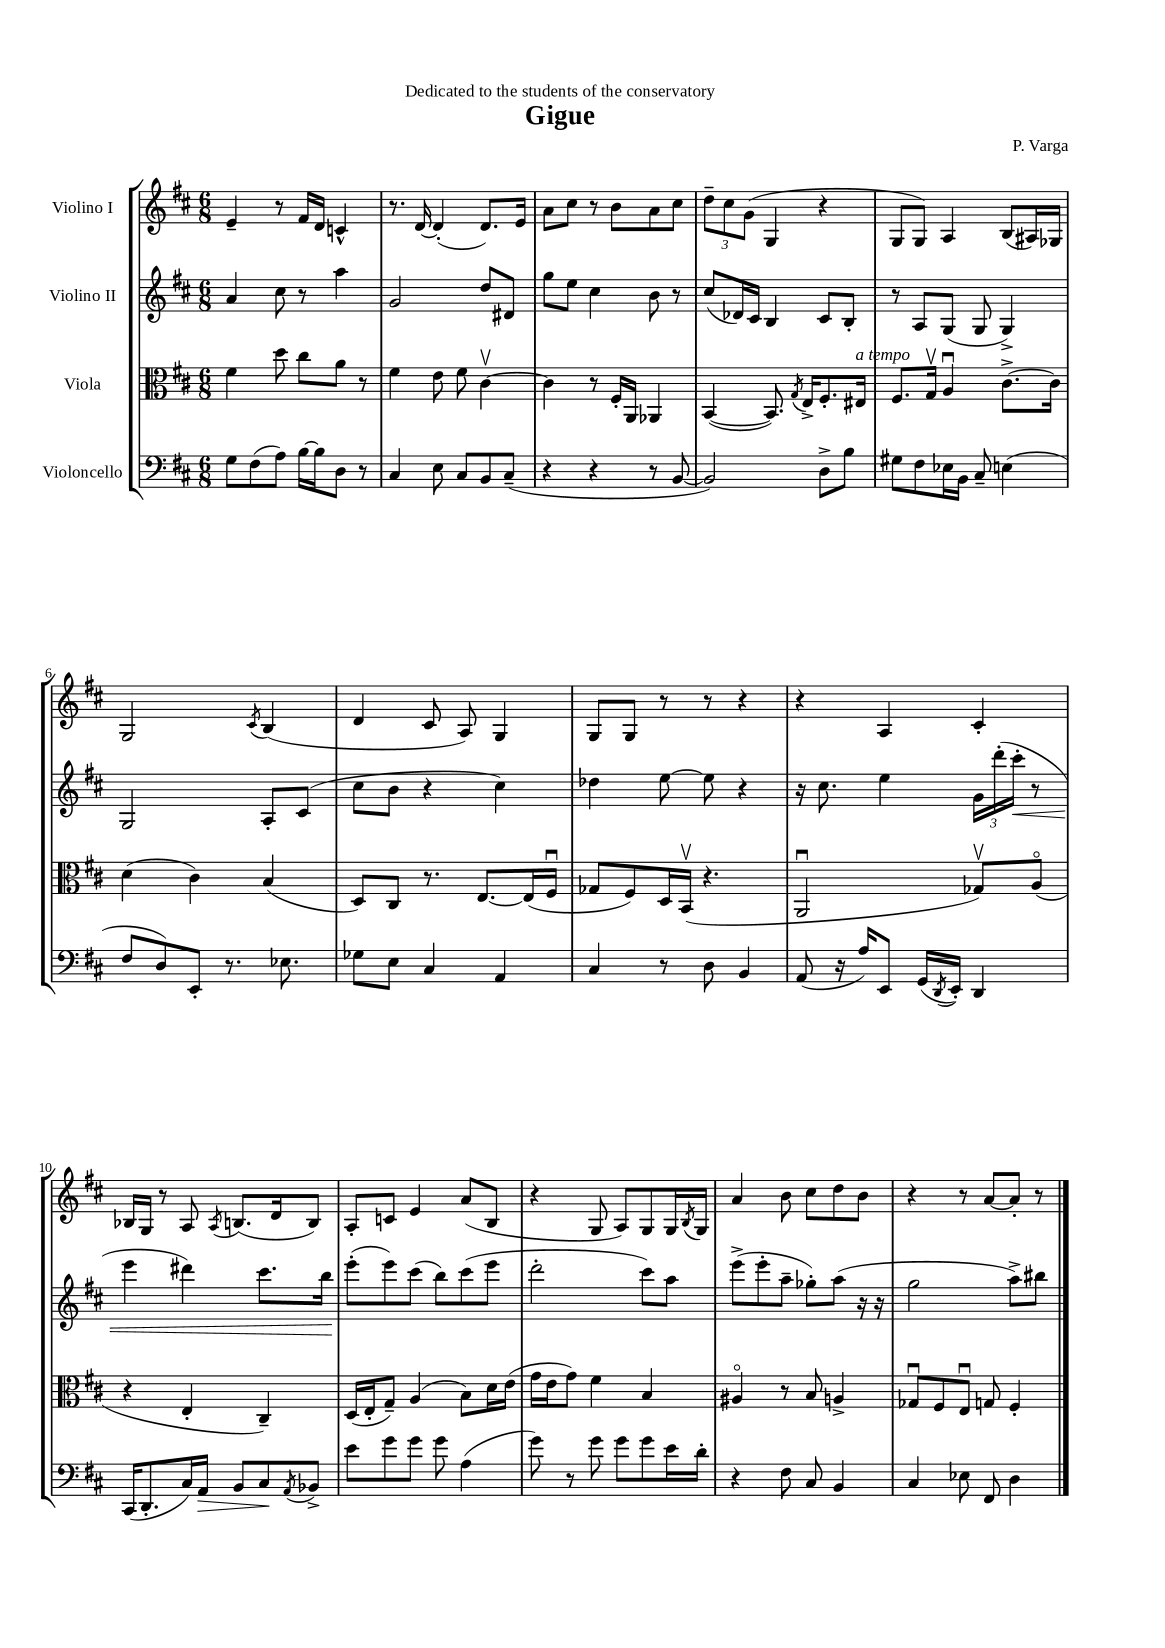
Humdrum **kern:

**kern	**kern	**kern	**kern
*staff4	*staff3	*staff2	*staff1
*clefF4	*clefC3	*clefG2	*clefG2
*k[f#c#]	*k[f#c#]	*k[f#c#]	*k[f#c#]
*M6/8	*M6/8	*M6/8	*M6/8
8G	4f#	4a	4e~
(8F#	.	.	.
8A)	8dd	8cc#	8r
[16B	8cc#	8r	16f#
16B]	.	.	16d
8D	8a	4aa	4c^^
8r	8r	.	.
=	=	=	=
4C#	4f#	2g	8.r
.	.	.	[16d
8E	8e	.	(4d']
8C#	8f#	.	.
8BB	[4c#v	8dd	8.d)
(8C#~	.	8d#	.
.	.	.	16e
=	=	=	=
4r	4c#]	8gg	8a
.	.	8ee	8cc#
4r	8r	4cc#	8r
.	16F#'	.	8b
.	16AA	.	.
8r	4AA-	8b	8a
[8BB	.	8r	8cc#
=	=	=	=
2BB])	([4BB	(8cc#	12dd~
.	.	.	12cc#
.	.	16d-)	.
.	.	.	(12g
.	.	16c#	.
.	8.BB])	4B	4G
.	8qG	.	.
.	16E^	.	.
8D^	8.F#'	8c#	4r
8B	.	8B'	.
.	16E#	.	.
=	=	=	=
8G#	8.F#	8r	8G
8F#	.	8A	8G)
.	16Gv	.	.
16E-	4Au	(8G	4A
16BB	.	.	.
8C#~	.	8G	.
(4E	[8.c#^	4G^)	(8B
.	.	.	16A#)
.	16c#]	.	16G-
=	=	=	=
8F#	(4d	2G	2G
8D)	.	.	.
8EE'	4c#)	.	.
8.r	.	.	.
.	.	.	8qc#
.	(4B	8A'	(4B
8.E-	.	.	.
.	.	(8c#	.
=	=	=	=
8G-	8D)	8cc#	4d
8E	8C#	8b	.
4C#	8.r	4r	8c#
.	.	.	8A)
.	[8.E	.	.
4AA	.	4cc#)	4G
.	(16E]	.	.
.	16F#u	.	.
=	=	=	=
4C#	8G-	4dd-	8G
.	8F#)	.	8G
8r	16D	[8ee	8r
.	(16BBv	.	.
8D	4.r	8ee]	8r
4BB	.	4r	4r
=	=	=	=
(8AA	2AAu	16r	4r
.	.	8.cc#	.
16r	.	.	.
16A)	.	.	.
8EE	.	4ee	4A
(16GG	.	.	.
8qDD	.	.	.
16EE')	.	.	.
4DD	8G-v)	24g	4c#'
.	.	(24ddd'	.
.	.	24ccc#'	.
.	(8Ao	8r	.
=	=	=	=
(16CC#	4r	4eee	16B-
8.DD'	.	.	16G
.	.	.	8r
16C#)	4E'	4ddd#)	8A
16AA	.	.	.
.	.	.	8qA
8BB	.	.	(8.B
8C#	4C#~)	8.ccc#	.
.	.	.	16d
8qAA	.	.	.
8BB-^	.	.	8B)
.	.	16bb	.
=	=	=	=
8e	(16D	(8eee'	8A'
.	16E'	.	.
8g	8G~)	8eee)	8c
8g	(4A	(8ccc#	4e
8g	.	8bb)	.
(4A	8B)	(8ccc#	(8a
.	16d	8eee	8B
.	(16e	.	.
=	=	=	=
8g)	16g	2ddd'	4r
.	16e	.	.
8r	8g)	.	.
8g	4f#	.	8G
8g	.	.	8A)
8g	4B	8ccc#)	8G
16e	.	8aa	16G
.	.	.	8qB
16d'	.	.	16G
=	=	=	=
4r	4A#o	(8eee^	4a
.	.	8eee'	.
8F#	8r	8aa~	8b
8C#	8B	8gg-')	8cc#
4BB	4A^	(8aa	8dd
.	.	16r	8b
.	.	16r	.
=	=	=	=
4C#	8G-u	2gg	4r
.	8F#	.	.
8E-	8Eu	.	8r
8FF#	8G	.	[8a
4D	4F#'	8aa^)	8a']
.	.	8bb#	8r
==	==	==	==
*-	*-	*-	*-
